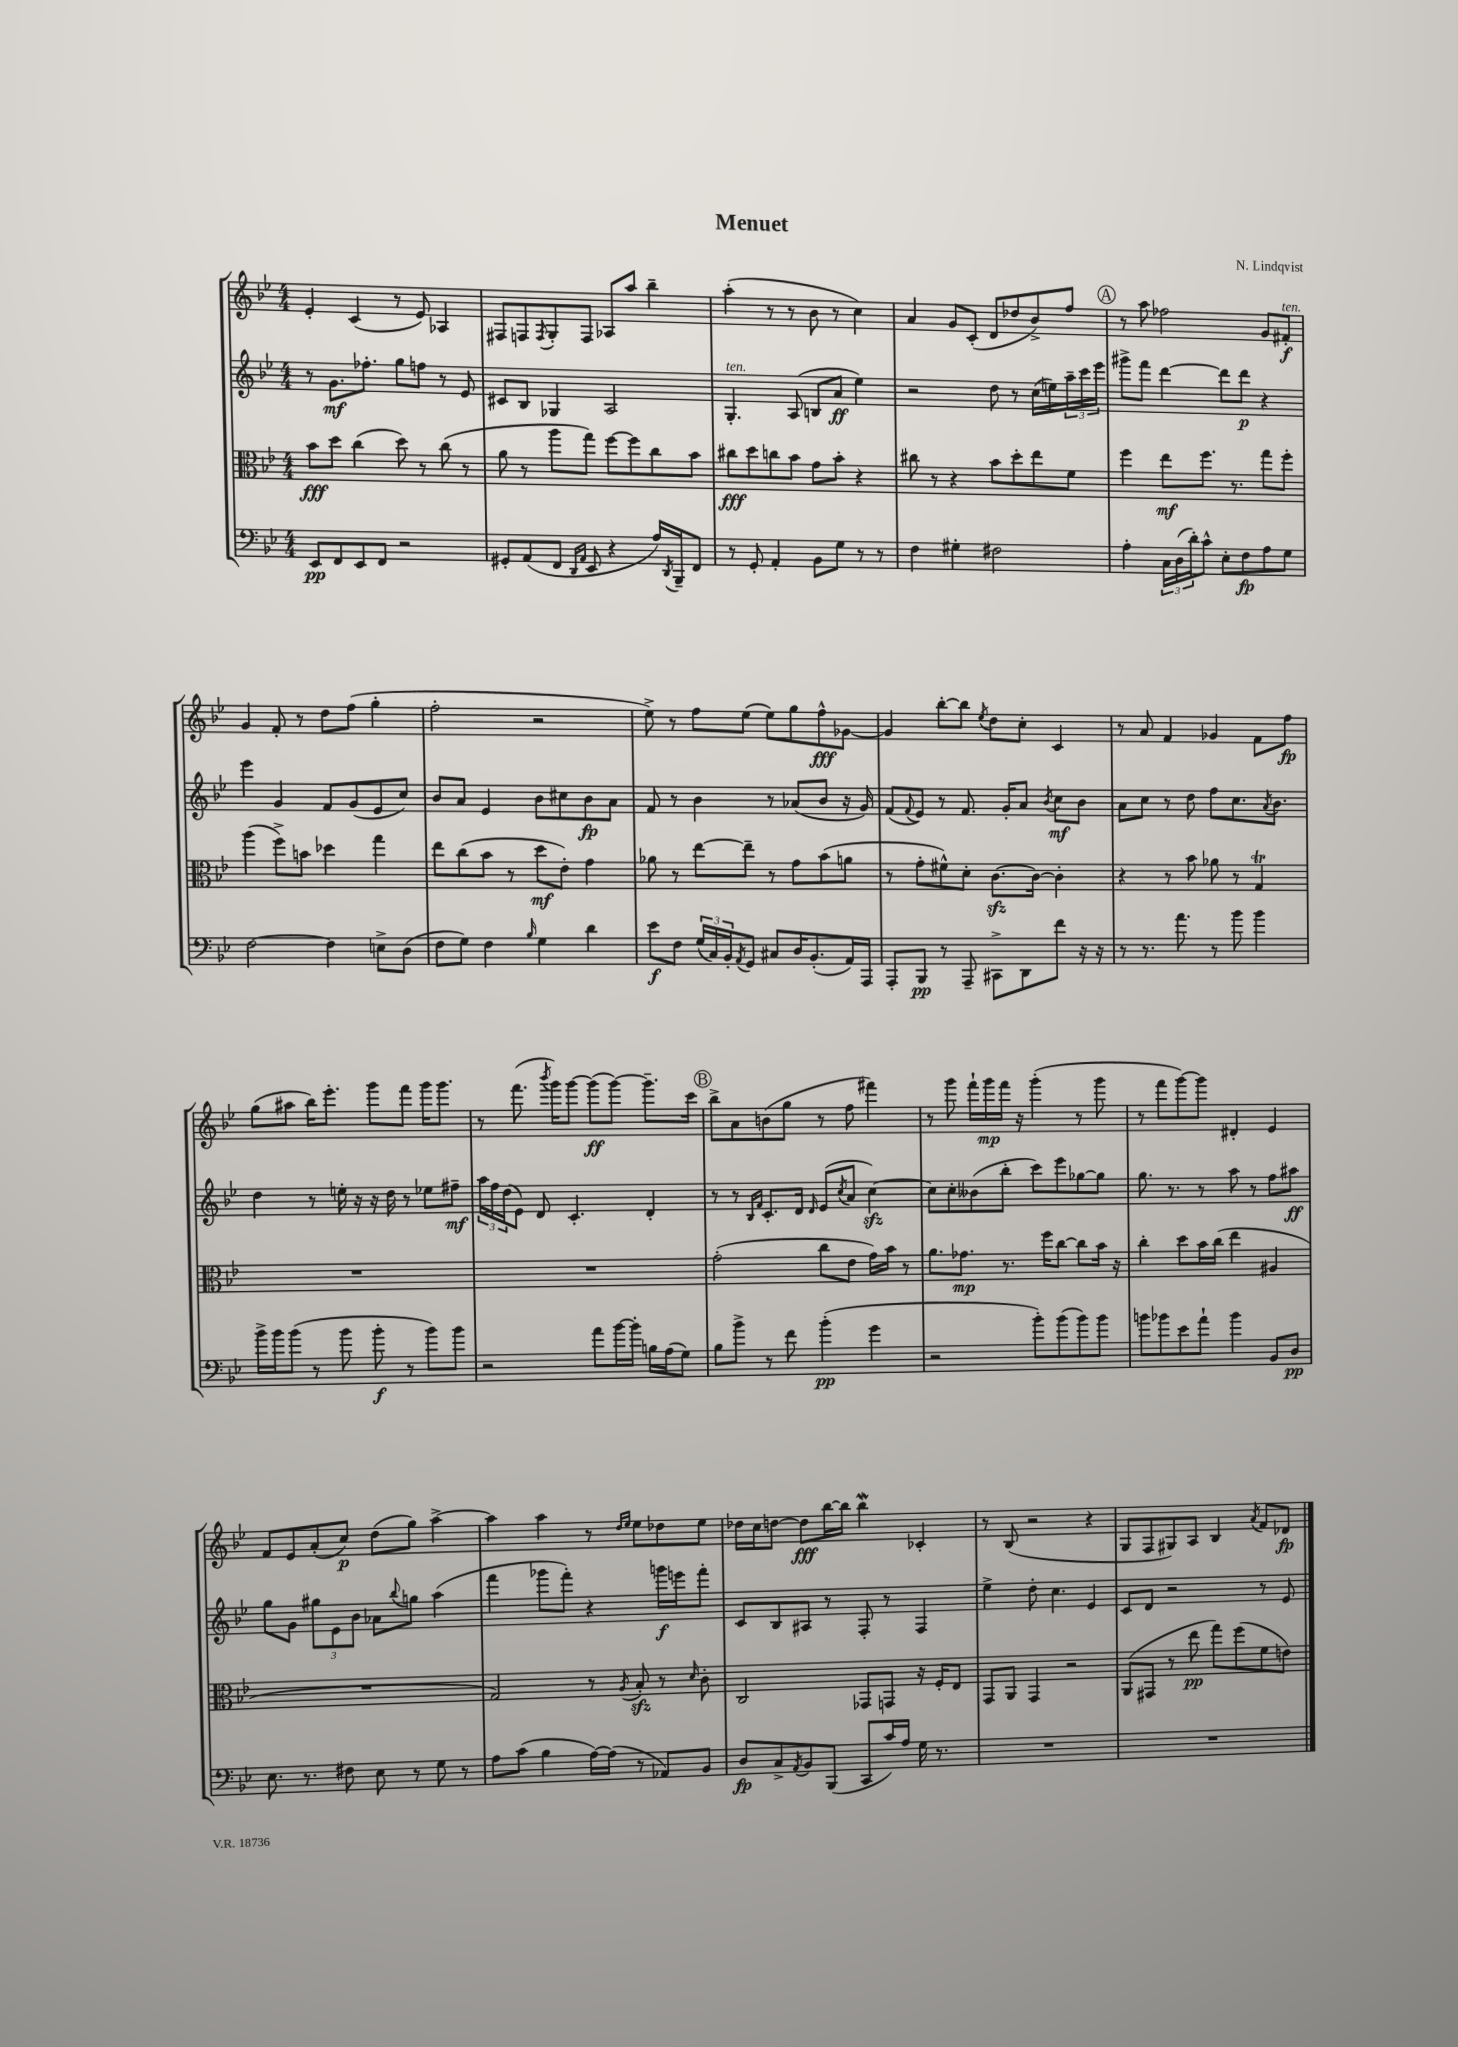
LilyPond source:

\header { title = "Menuet" composer = "N. Lindqvist" }
<<
\new StaffGroup <<
\new Staff = "s0" {
    \clef treble \key bes \major \numericTimeSignature \time 4/4
    ees'4-. c'4( r8 ees'8) aes4 |
    fis8 f8 \acciaccatura { f8 } g8-. f8 aes8 a''8 bes''4-- |
    a''4-.( r8 r8 bes'8 r8 c''4) |
    a'4 g'8 c'8-.( d'8 des''8 bes'8->) f''8 |
    \mark \markup { \circle "A" } r8 a''8 fes''2 g'8 fis'8-.\f^\markup { \italic "ten." } |
    g'4 f'8-. r8 d''8 f''8( g''4-. |
    f''2-. r2 |
    ees''8->) r8 f''8 ees''8( ees''8) g''8 f''8-^\fff ges'8~ |
    ges'4 bes''8~-. bes''8 \acciaccatura { ees''8 } d''8 c''8-. c'4 |
    r8 a'8 f'4 ges'4 f'8 f''8\fp |
    g''8( ais''8 bes''16) ees'''8.-. g'''8 f'''8 g'''16 g'''8. |
    r8 f'''8.( \acciaccatura { bes'''8 } g'''16) g'''8~ g'''8\ff( g'''8~) g'''8.-- c'''16 |
    \mark \markup { \circle "B" } bes''8-> a'8 b'8( g''8 r8 f''8 fis'''4) |
    r8 g'''8 f'''16-! g'''16\mp f'''16 r16 g'''4-.( r8 g'''8 |
    r8 f'''8 g'''8~) g'''8 dis'4-. ees'4 |
    f'8 ees'8 a'8-.( c''8\p) d''8( g''8) a''4~-> |
    a''4 a''4 r8 \grace { d''16 ees''16 } ees''8 des''8 ees''8 |
    des''16 c''16 d''8~ d''8\fff bes''16~ bes''16 bes''4\mordent ces'4-. |
    r8 bes8( r2 r4 |
    g8 f8 gis8) a8 bes4 \acciaccatura { a'8 } f'8 des'8\fp \bar "|." |
}
\new Staff = "s1" {
    \clef treble \key bes \major \numericTimeSignature \time 4/4
    r8 g'8.\mf fes''8.-. g''8 f''8 r8 ees'8 |
    cis'8 bes8 ges4 a2 |
    g4.-.^\markup { \italic "ten." } a8( b8 a'8\ff ees''4) |
    r2 d''8 r8 c''16( e''16) \tuplet 3/2 { a''16-- c'''16 ees'''16 } |
    \mark \markup { \circle "A" } gis'''8-> f'''8 d'''4~ d'''8 d'''8\p r4 |
    ees'''4 g'4 f'8 g'8( ees'8 c''8) |
    bes'8 a'8 ees'4 bes'8 cis''8 bes'8\fp a'8 |
    f'8 r8 bes'4 r8 aes'8( bes'8 r16 g'16) |
    f'8( \appoggiatura { f'8 } ees'8) r8 f'8. g'16-. a'8 \acciaccatura { bes'8 } c''8\mf bes'8 |
    a'8 c''8 r8 d''8 f''8 c''8. \acciaccatura { a'8 } bes'8. |
    d''4 r8 e''16-. r16 r16 d''16 r8 ees''8 fis''8--\mf |
    \tuplet 3/2 { a''16 f''16 d''16( } ees'8) d'8 c'4.-. d'4-. |
    \mark \markup { \circle "B" } r8 r8 \grace { bes16 f'16 } c'8.-. d'16 \grace { d'16 } ees'8( \acciaccatura { c''8 } a'8 c''4~\sfz) |
    c''8 c''8-. beses'8( bes''8-. c'''8) ees'''8 ges''8~ ges''8 |
    g''8. r8. r8 a''8 r8 f''8 ais''8\ff |
    g''8 g'8 \tuplet 3/2 { gis''8 ees'8 bes'8 } aes'8 \appoggiatura { bes''8 } g''8 a''4( |
    f'''4 ges'''8 f'''8-.) r4 g'''16\f e'''16 f'''8-. |
    c'8 bes8 ais8 r8 f8-. r8 f4 |
    ees''4-> d''8-. c''4. ees'4 |
    c'8 d'8 r2 r8 ees'8 \bar "|." |
}
\new Staff = "s2" {
    \clef alto \key bes \major \numericTimeSignature \time 4/4
    bes'8\fff d''8 c''4( d''8) r8 c''8( r8 |
    a'8 r8 a''8 g''8) f''8~ f''8 c''8 bes'8 |
    cis''8\fff d''8 c''8 bes'8 g'8 bes'8-. r4 |
    cis''8 r8 r4 bes'8 d''8-. ees''8 f'8 |
    \mark \markup { \circle "A" } f''4 ees''8\mf f''8. r8. g''8 f''8-. |
    a''4( f''8->) b'8 des''4 g''4 |
    ees''8 c''8( bes'8 r8 d''8\mf ees'8-.) g'4 |
    aes'8 r8 ees''8~ ees''8-- r8 g'8 bes'8( a'8 |
    r8 g'8-. fis'8-^) d'8-. c'8.~\sfz c'16~ c'4-. |
    r4 r8 bes'8 aes'8 r8 g4\trill |
    R1 |
    R1 |
    \mark \markup { \circle "B" } g'2-.( c''8 ees'8 g'16) bes'16 r8 |
    a'8. ges'8.\mp r8. f''16 c''8~ c''8 bes'16 r16 |
    c''4-. d''8 bes'16 c''16( ees''4 ais4 |
    R1 |
    g2) r8 \acciaccatura { a8 } bes8-.\sfz r8 \grace { d'16 } c'8-. |
    c2 ges,8 g,8 r16 f16-. ees8 |
    g,8 a,8 g,4 r2 |
    a,8( gis,8 r8 ees''8\pp g''8) f''8( f'8 e'8) \bar "|." |
}
\new Staff = "s3" {
    \clef bass \key bes \major \numericTimeSignature \time 4/4
    ees,8\pp f,8 ees,8 f,8 r2 |
    gis,8-. a,8( f,8 \grace { d,16 a,16 } ees,8 r4 a16) \acciaccatura { d,8 } bes,,16-- f,8 |
    r8 g,8-. a,4-. bes,8 g8 r8 r8 |
    f4 gis4-. fis2 |
    \mark \markup { \circle "A" } a4-. \tuplet 3/2 { c16 d16( d'16-.) } c'8-^ ees8-. f8\fp a8 g8 |
    f2~ f4 e8-> d8( |
    f8 g8) f4 \grace { bes16 } g4 d'4 |
    ees'8\f f8 \tuplet 3/2 { g16( c16) bes,16-. } \acciaccatura { a,8 } g,8 cis8 d16 bes,8.-.( a,16) a,,16 |
    a,,8-. bes,,8\pp r8 a,,8-- cis,8-> d,8 f'8 r16 r16 |
    r8 r8. a'8. r8 bes'8 bes'4 |
    bes'16-> bes'16 bes'8( r8 bes'8 bes'8-.\f r8 bes'8) bes'8 |
    r2 a'8 bes'16~ bes'16-. b16 a16( g8) |
    \mark \markup { \circle "B" } bes8 bes'8-> r8 f'8 bes'4-.\pp( g'4 |
    r2 bes'8-.) bes'8( bes'8) bes'8 |
    b'8 bes'8 ees'8 a'8-! bes'4 bes,8 d8\pp |
    ees8. r8. fis8 ees8 r8 g8 r8 |
    a8 c'8( bes4 a16~) a16( r8 aes,8) bes,8 |
    d8\fp c8-> \acciaccatura { a,8 } bes,8 bes,,8( c,8 c'16) a16 g16 r8. |
    R1 |
    R1 \bar "|." |
}
>>
>>
\layout { \context { \Score \remove "Bar_number_engraver" } }
